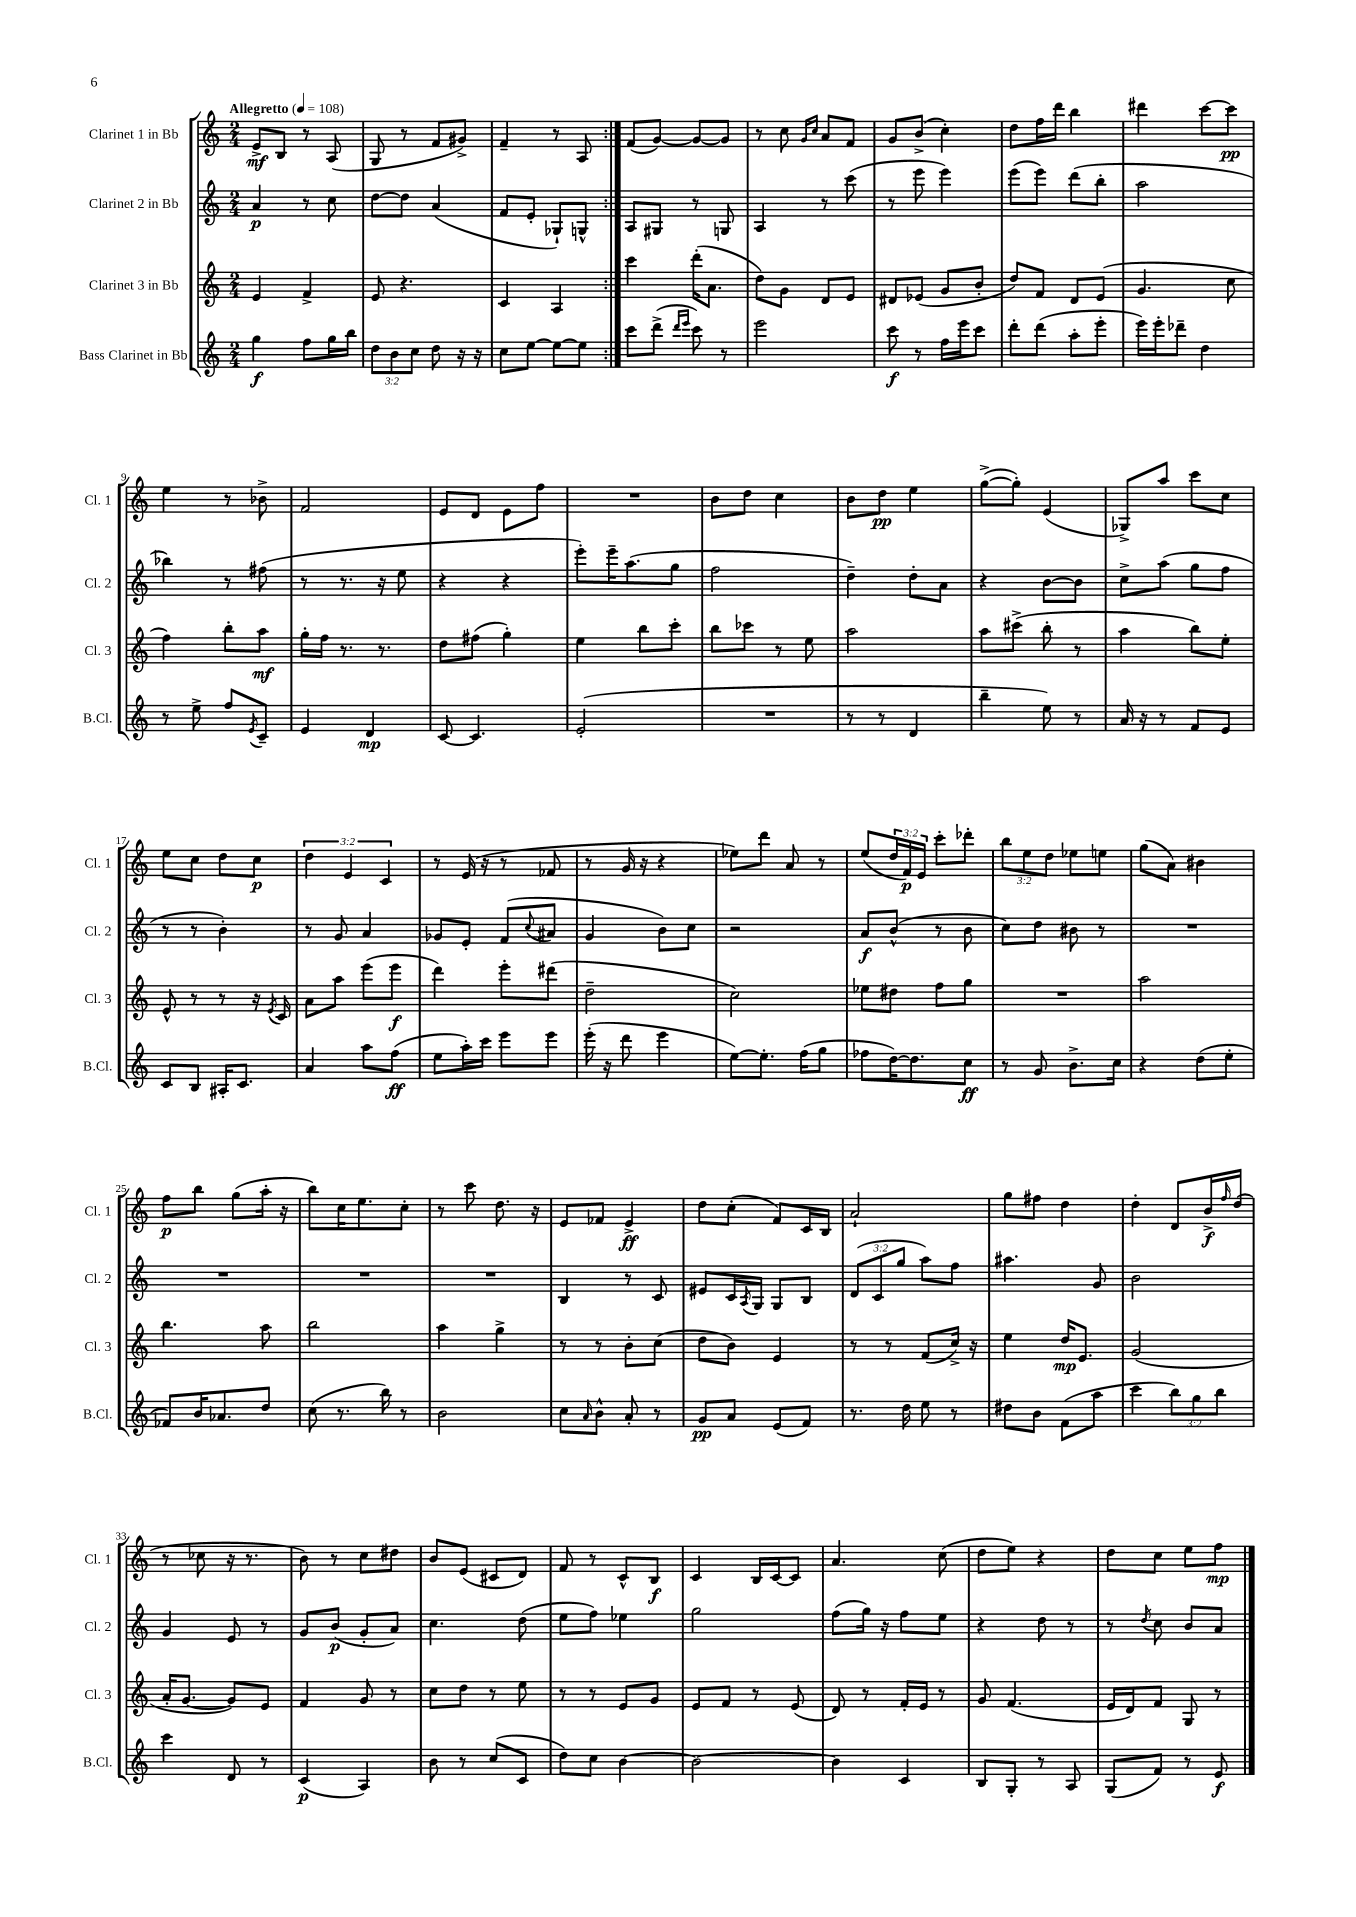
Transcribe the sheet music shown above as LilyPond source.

<<
\new StaffGroup <<
\new Staff = "s0" \with { instrumentName = "Clarinet 1 in Bb" shortInstrumentName = "Cl. 1" } {
    \clef treble \key c \major \numericTimeSignature \time 2/4 \override Staff.TupletNumber.text = #tuplet-number::calc-fraction-text \tempo "Allegretto" 4 = 108
    \repeat volta 2 { e'8->\mf b8 r8 a8( |
    g8 r8 f'8 gis'8->) |
    f'4-- r8 a8 | }
    f'8( g'8~) g'8~ g'8 |
    r8 c''8 \grace { g'16 c''16 } a'8 f'8 |
    g'8 b'8->( c''4-.) |
    d''8 f''16 d'''16 b''4 |
    dis'''4 c'''8~ c'''8\pp |
    e''4 r8 bes'8-> |
    f'2 |
    e'8 d'8 e'8 f''8 |
    R2 |
    b'8 d''8 c''4 |
    b'8 d''8\pp e''4 |
    g''8~->( g''8-.) e'4( |
    ges8->) a''8 c'''8 c''8 |
    e''8 c''8 d''8 c''8\p |
    \tuplet 3/2 { d''4 e'4 c'4 } |
    r8 e'16( r16 r8 fes'8 |
    r8 g'16 r16 r4 |
    ees''8) d'''8 a'8 r8 |
    e''8( \tuplet 3/2 { d''16 f'16\p) e'16 } c'''8-. des'''8-. |
    \tuplet 3/2 { b''8 e''8 d''8 } ees''8 e''8 |
    g''8( a'8) bis'4 |
    f''8\p b''8 g''8( a''16-. r16 |
    b''8) c''16 e''8. c''8-. |
    r8 c'''8 d''8. r16 |
    e'8 fes'8 e'4->\ff |
    d''8 c''8-.( f'8) c'16 b16 |
    a'2-! |
    g''8 fis''8 d''4 |
    d''4-. d'8 b'16->\f \grace { f''16 } d''16( |
    r8 ces''8 r16 r8. |
    b'8) r8 c''8 dis''8 |
    b'8 e'8( cis'8 d'8) |
    f'8 r8 c'8-^ b8\f |
    c'4 b16 c'16~ c'8 |
    a'4. c''8( |
    d''8 e''8) r4 |
    d''8 c''8 e''8 f''8\mp \bar "|." |
}
\new Staff = "s1" \with { instrumentName = "Clarinet 2 in Bb" shortInstrumentName = "Cl. 2" } {
    \clef treble \key c \major \numericTimeSignature \time 2/4 \override Staff.TupletNumber.text = #tuplet-number::calc-fraction-text
    \repeat volta 2 { a'4\p r8 c''8 |
    d''8~ d''8 a'4( |
    f'8 e'8-. ges8-!) g8-^ | }
    a8 gis8 r8 g8 |
    a4 r8 c'''8( |
    r8 e'''8 e'''4) |
    e'''8( e'''8) d'''8( b''8-. |
    a''2 |
    bes''4) r8 fis''8( |
    r8 r8. r16 e''8 |
    r4 r4 |
    e'''8-.) e'''16-- a''8.( g''8 |
    f''2 |
    d''4--) d''8-. a'8 |
    r4 b'8~ b'8 |
    c''8-> a''8( g''8 f''8 |
    r8 r8 b'4-.) |
    r8 g'8 a'4 |
    ges'8 e'8-. f'8( \appoggiatura { c''8 } ais'8 |
    g'4 b'8) c''8 |
    r2 |
    a'8\f b'8-^( r8 b'8 |
    c''8) d''8 bis'8 r8 |
    R2 |
    R2 |
    R2 |
    R2 |
    b4 r8 c'8 |
    eis'8 c'16 \acciaccatura { a8 } g16 g8 b8 |
    \tuplet 3/2 { d'8( c'8 g''8 } a''8) f''8 |
    ais''4. g'8 |
    b'2 |
    g'4 e'8 r8 |
    g'8 b'8\p( g'8-. a'8) |
    c''4. d''8( |
    e''8 f''8) ees''4 |
    g''2 |
    f''8( g''16) r16 f''8 e''8 |
    r4 d''8 r8 |
    r8 \acciaccatura { d''8 } c''8 b'8 a'8 \bar "|." |
}
\new Staff = "s2" \with { instrumentName = "Clarinet 3 in Bb" shortInstrumentName = "Cl. 3" } {
    \clef treble \key c \major \numericTimeSignature \time 2/4
    \repeat volta 2 { e'4 f'4-> |
    e'8 r4. |
    c'4 a4 | }
    c'''4 d'''16-.( a'8. |
    d''8) g'8 d'8 e'8 |
    dis'8 ees'8( g'8 b'8-. |
    d''8) f'8 d'8 e'8( |
    g'4. c''8 |
    f''4) b''8-. a''8\mf |
    g''16-. f''16 r8. r8. |
    d''8 fis''8( g''4-.) |
    e''4 b''8 c'''8-. |
    b''8 ces'''8 r8 e''8 |
    a''2 |
    a''8 cis'''8->( b''8-. r8 |
    a''4 b''8) e''8-. |
    e'8-^ r8 r8 r16 \acciaccatura { e'8 } c'16 |
    a'8 a''8 e'''8( e'''8\f |
    d'''4) e'''8-. dis'''8( |
    d''2-- |
    c''2) |
    ees''8 dis''8 f''8 g''8 |
    R2 |
    a''2 |
    b''4. a''8 |
    b''2 |
    a''4 g''4-> |
    r8 r8 b'8-. c''8( |
    d''8 b'8) e'4 |
    r8 r8 f'8( c''16->) r16 |
    e''4 d''16\mp e'8. |
    g'2( |
    a'16-. g'8.~ g'8) e'8 |
    f'4 g'8 r8 |
    c''8 d''8 r8 e''8 |
    r8 r8 e'8 g'8 |
    e'8 f'8 r8 e'8( |
    d'8) r8 f'16-. e'16 r8 |
    g'8 f'4.( |
    e'16 d'16) f'8 g8 r8 \bar "|." |
}
\new Staff = "s3" \with { instrumentName = "Bass Clarinet in Bb" shortInstrumentName = "B.Cl." } {
    \clef treble \key c \major \numericTimeSignature \time 2/4 \override Staff.TupletNumber.text = #tuplet-number::calc-fraction-text
    \repeat volta 2 { g''4\f f''8 g''16 b''16 |
    \tuplet 3/2 { d''8 b'8 c''8 } d''8 r16 r16 |
    c''8 e''8~ e''8~ e''8 | }
    c'''8 d'''8->( \grace { d'''16 e'''16 } c'''8) r8 |
    e'''2 |
    c'''8\f r8 f''16 e'''16 c'''8 |
    d'''8-. d'''8( a''8-. e'''8-. |
    e'''16) e'''16-. des'''8-- d''4 |
    r8 e''8-> f''8 \acciaccatura { e'8 } c'8-- |
    e'4 d'4\mp |
    c'8~ c'4. |
    e'2-.( |
    R2 |
    r8 r8 d'4 |
    b''4-- e''8) r8 |
    a'16 r16 r8 f'8 e'8 |
    c'8 b8 ais16-. c'8. |
    a'4 a''8 f''8\ff( |
    e''8 a''16-.) c'''16 e'''8 e'''8 |
    e'''16-.( r16 d'''8 e'''4 |
    e''8~) e''8.-. f''16( g''8 |
    fes''8 d''16~) d''8. c''8\ff |
    r8 g'8 b'8.-> c''16 |
    r4 d''8( e''8-. |
    fes'8) b'16 aes'8. d''8 |
    c''8( r8. b''16) r8 |
    b'2 |
    c''8 \grace { a'16 } b'8-^ a'8-. r8 |
    g'8\pp a'8 e'8( f'8) |
    r8. d''16 e''8 r8 |
    dis''8 b'8 f'8( a''8 |
    c'''4 \tuplet 3/2 { b''8) g''8 b''8 } |
    c'''4 d'8 r8 |
    c'4\p( a4) |
    b'8 r8 c''8( c'8 |
    d''8) c''8 b'4~ |
    b'2~ |
    b'4 c'4 |
    b8 g8-. r8 a8 |
    g8( f'8) r8 e'8\f \bar "|." |
}
>>
>>
